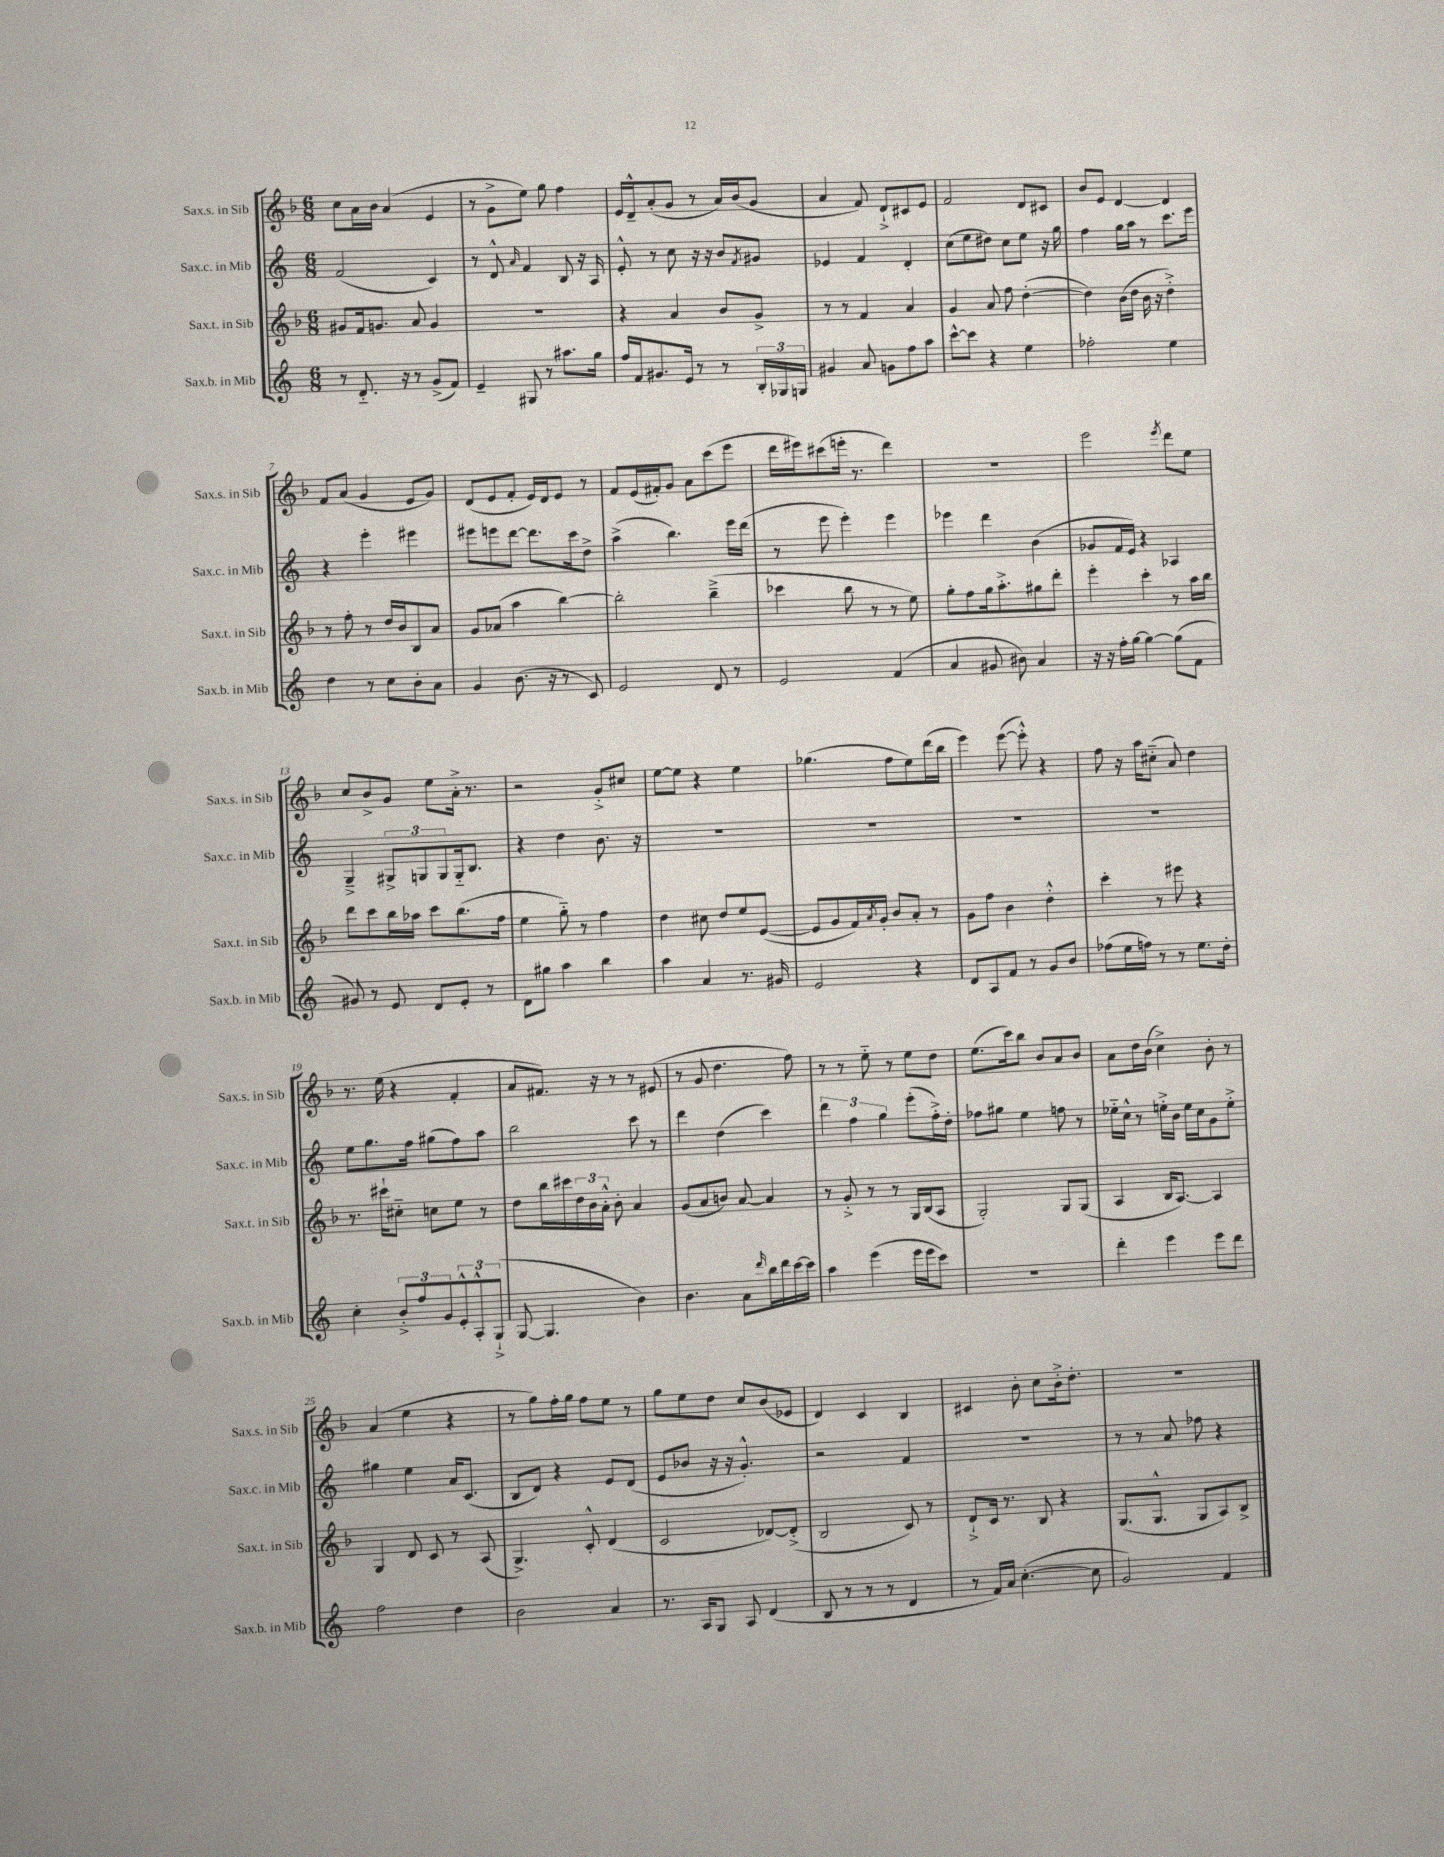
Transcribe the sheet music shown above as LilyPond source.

<<
\new StaffGroup <<
\new Staff = "s0" \with { instrumentName = "Sax.s. in Sib" shortInstrumentName = "Sax.s. in Sib" } {
    \clef treble \key f \major \numericTimeSignature \time 6/8
    c''8 a'16 bes'16 a'4( e'4 |
    r8 g'8-> e''8) g''8 f''4 |
    e'16 d'16---^ a'8-.( g'8 r8 a'16) bes'16( g'8 |
    a'4 f'8) d'8-!-> cis'8 e'8 |
    f'2 d'8 cis'8 |
    bes'8 e'8 d'4~ d'4 |
    f'8 a'8( g'4 e'8 g'8) |
    d'8( e'8 f'8-. e'16) d'16 e'8 r8 |
    f'8 e'16( fis'16-.) g'8 a'8 c'''8( e'''8 |
    d'''16 eis'''16) cis'''8( e'''16-. r8. d'''4) |
    R2. |
    e'''2 \acciaccatura { e'''8 } d'''8 e''8 |
    c''8 bes'8-> g'8 e''8 a'16-.-> r8. |
    r2 g'8-.-> cis''8 |
    e''8~ e''8 r4 e''4 |
    ges''4.( f''8 e''8) d'''16( bes''16 |
    e'''4) e'''8~( e'''8-.-^) r4 |
    f''8 r16 a''16 cis''8-_( a'8) d''4 |
    r8. e''16( r4 f'4-. |
    a'8 fis'8.) r16 r8 r8 eis'8( |
    r8 g'8 d''4. f''8) |
    r8 r8 e''8-_ r8 e''8 d''8 |
    e''8.( c'''16) bes''8 bes'8 a'8 bes'8 |
    a'8 d''16 bes'16( c''4->) bes'8-. r8 |
    a'4( e''4 r4 |
    r8 g''8) f''16-. g''16 f''8 e''8 r8 |
    g''8 e''8 d''8 c''8 bes'8( ees'8 |
    d'4) c'4 bes4 |
    cis'4 bes'8-. c''8 bes'16-.-> d''8.-. |
    R2. \bar "|." |
}
\new Staff = "s1" \with { instrumentName = "Sax.c. in Mib" shortInstrumentName = "Sax.c. in Mib" } {
    \clef treble \key c \major \numericTimeSignature \time 6/8
    f'2( c'4) |
    r8 d'8-^ \grace { a'16 } f'4 b8 r16 a16 |
    e'8-.-^ r8 c''8 r16 r16 b'8 \acciaccatura { f'8 } gis'8 |
    ees'4 f'4 d'4-. |
    c''8( e''8 dis''8) c''8 e''8 r16 g''16 |
    f''4 g''16 a''16 r8 c'''8. e'''16 |
    r4 e'''4-. eis'''4 |
    eis'''8 e'''8 d'''8~ d'''8. c'''16 d''8-> |
    a''4->( b''4.) e'''16 d'''16( |
    r8 e'''8 e'''4-.) e'''4 |
    ees'''4 d'''4 b'4( |
    ges'8 f'16 e'16) r4 aes4 |
    g4---> \tuplet 3/2 { gis8-> g8 g8 } g16-_ b8. |
    r4 d''4 b'8. r16 |
    R2. |
    R2. |
    R2. |
    R2. |
    e''8 g''8. f''16 gis''8( f''8) a''8 |
    b''2 c'''8 r8 |
    d'''4 d''4( c'''4) |
    \tuplet 3/2 { d'''4 f''4 g''4 } e'''8-.( f''16-.->) d''16-. |
    fes''8 gis''8 e''4 f''8 r8 |
    ees''16-_ c''16-^ r8 e''16-.-> b'16 e''16 c''16 g'8 e''8-.-> |
    gis''4 e''4 a'16 c'8.( |
    b8 d'8) r4 e'8 d'8( |
    e'8 bes'8 r16 r16 g'4.-.-^) |
    r2 f'4 |
    R2. |
    r8 r8 a'8 fes''8 r4 \bar "|." |
}
\new Staff = "s2" \with { instrumentName = "Sax.t. in Sib" shortInstrumentName = "Sax.t. in Sib" } {
    \clef treble \key f \major \numericTimeSignature \time 6/8
    gis'8 f'16 g'8. a'8 g'4 |
    R2. |
    r4 a'4 bes'8 g'8-> |
    r8 r8 f'4 a'4 |
    g'4 a'8 f''8 d''4~-.( |
    d''4) bes'16( d''16 bes'16 r16 d''4-.->) |
    r8 f''8-. r8 d''16 bes'16 bes8 a'8 |
    g'8 aes'8( a''4 bes''4~) |
    bes''2-. bes''4--->( |
    ces'''4 bes''8 r8 r8 e''8) |
    g''8-. f''8 g''16 a''8.-.-> gis''8 d'''8-. |
    e'''4-. c'''4-. r8 a''16 bes''16 |
    d'''8 c'''8 bes''16 aes''16 c'''8 bes''8.( f''16 |
    e''4 g''8-_) r8 f''4 |
    d''4 cis''8 d''8 e''8 e'8~( |
    e'8 g'8 f'16) \acciaccatura { a'8 } g'16-. bes'8 a'8-. r8 |
    g'8 f''8 bes'4 d''4-.-^ |
    c'''4-. r8 eis'''8 r4 |
    r8. cis'''16-! cis''8-_ c''8 e''8 r8 |
    d''8 bes''16 cis'''16 \tuplet 3/2 { d''16 bes'16 a'16-.-^ } bes'8-. a'4 |
    g'8( a'8 b'8) a'8~ a'4 |
    r8 g'8-.-> r8 r8 g16 bes16( a8 |
    g2-.) g8 g8( |
    a4 bes16 a8.~) a4 |
    g4 d'8 c'8 r8 a8( |
    g4.->) c'8-.-^ d'4( |
    c'2 des'8~) des'8-.->( |
    bes2 c'8) r8 |
    d'8-!-> c'16 r8. bes8 r4 |
    g8.( g8.-^ g8 a8) bes8-> \bar "|." |
}
\new Staff = "s3" \with { instrumentName = "Sax.b. in Mib" shortInstrumentName = "Sax.b. in Mib" } {
    \clef treble \key c \major \numericTimeSignature \time 6/8
    r8 d'8.-_ r16 r8 g'8->( f'8) |
    e'4-- gis8 r8 ais''8. g''16 |
    f''16 f'16 gis'8. e'16 r8 r8 \tuplet 3/2 { b16-. ges16 g16 } |
    gis'4 a'8 g'8 f''8 a''8 |
    c'''8~-^ c'''8 r4 e''4 |
    fes''2-. e''4 |
    d''4 r8 c''8 b'8-. a'8 |
    g'4 b'8.( r16 r8 c'8) |
    e'2 d'8 r8 |
    e'2 f'4( |
    a'4 gis'8 bis'8) a'4 |
    r16 r16 f''16-. g''16~ g''4~ g''8( f'8 |
    gis'8) r8 e'8 d'8 e'8-. r8 |
    d'8 gis''8 a''4 b''4 |
    a''4 a'4 r8. gis'16 |
    e'2 r4 |
    d'8 a8 f'8 r8 g'8 b'8 |
    fes''8( e''16 f''16) r8 r8 e''8. d''16-. |
    c''4-. \tuplet 3/2 { b'8-.-> f''8 g'8 } \tuplet 3/2 { e'8-.-^ a8-.-^ g8-!->( } |
    g8~ g4. b'4) |
    b'4. a'8 \grace { d'''16 } b''16 d'''16 c'''16~ c'''16 |
    a''4 e'''4( e'''16 e'''16 c'''8) |
    R2. |
    d'''4-. e'''4 e'''8 d'''8 |
    f''2 d''4 |
    b'2 a'4 |
    r8. a16 g8 a8 d'4( |
    b8 r8 r8 r8 d'4 |
    r8 f'16) a'16 c''4.~-.( c''8 |
    g'2) f'4 \bar "|." |
}
>>
>>
